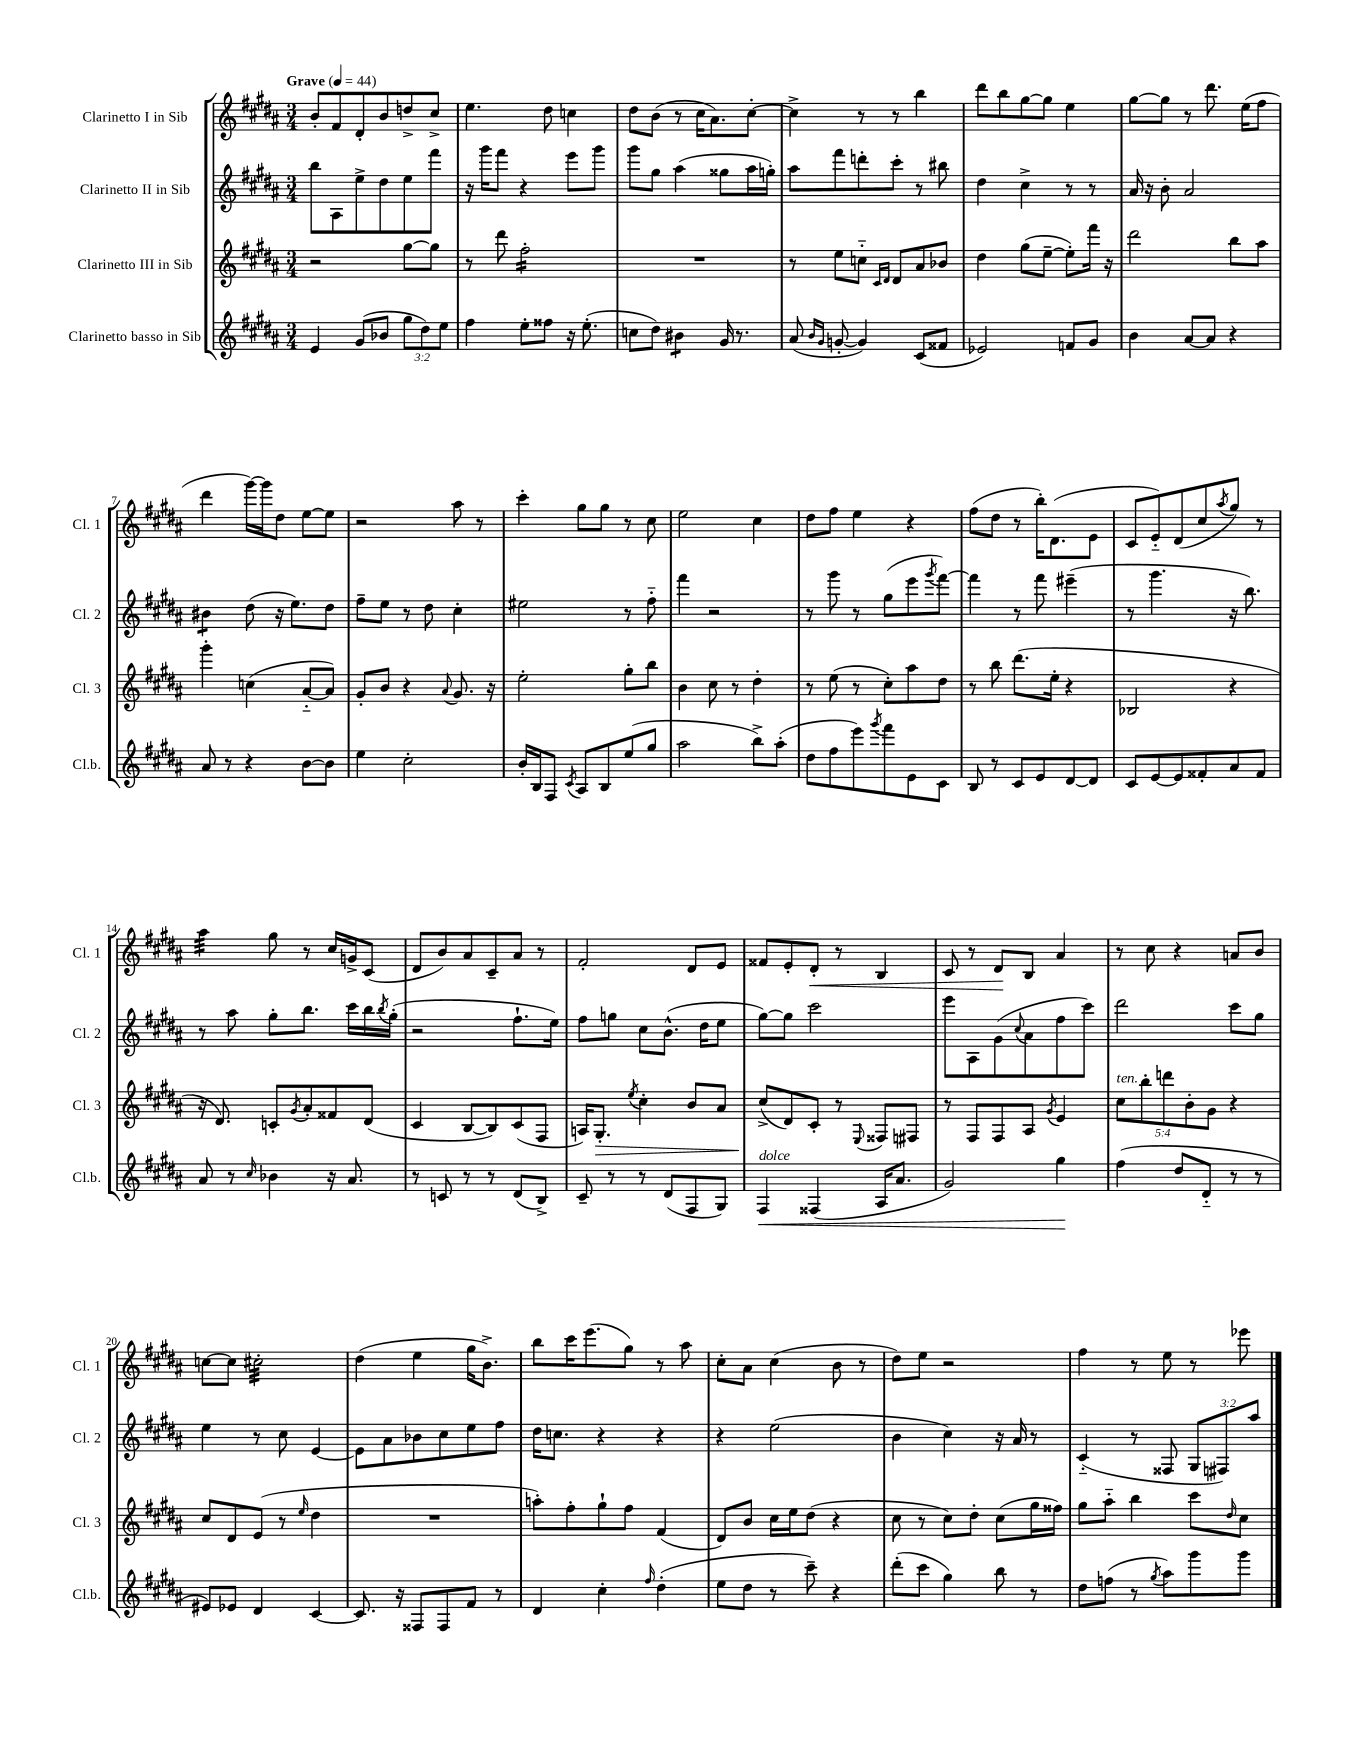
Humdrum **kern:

**kern	**kern	**kern	**kern
*staff4	*staff3	*staff2	*staff1
*clefG2	*clefG2	*clefG2	*clefG2
*k[f#c#g#d#a#]	*k[f#c#g#d#a#]	*k[f#c#g#d#a#]	*k[f#c#g#d#a#]
*M3/4	*M3/4	*M3/4	*M3/4
*MM44	*MM44	*MM44	*MM44
4e	2r	8bb	8b'
.	.	8A#	8f#
(8g#	.	8ee^	8d#'
8b-	.	8dd#	8b
12gg#	[8gg#	8ee	8dd^
12dd#)	.	.	.
.	8gg#]	8fff#	8cc#^
12ee	.	.	.
=	=	=	=
4ff#	8r	16r	4.ee
.	.	16ggg#	.
.	8ddd#	8fff#	.
8ee'	2ff#'	4r	.
8ff##	.	.	8dd#
16r	.	8eee	4cc
(8.ee'	.	.	.
.	.	8ggg#	.
=	=	=	=
8cc	2.r	8ggg#	8dd#
8dd#)	.	8gg#	(8b
4b#	.	(4aa#	8r
.	.	.	16cc#
.	.	.	8.a#)
16g#	.	8gg##	.
8.r	.	.	.
.	.	16aa#	[8cc#'
.	.	16gg')	.
=	=	=	=
(8a#	8r	8aa#	4cc#^]
16qqb	.	.	.
16qqg#	.	.	.
[8g'	8ee	8fff#	.
4g])	8cc'~	8ddd'	8r
.	16qqc#	.	.
.	16qqd#	.	.
.	8d#	8ccc#'	8r
(8c#	8a#	8r	4bb
8f##	8b-	8bb#	.
=	=	=	=
2e-)	4dd#	4dd#	8ddd#
.	.	.	8bb
.	(8gg#	4cc#^	[8gg#
.	[8ee~	.	8gg#]
8f	8ee'])	8r	4ee
8g#	16fff#	8r	.
.	16r	.	.
=	=	=	=
4b	2ddd#	16a#	[8gg#
.	.	16r	.
.	.	8b'	8gg#]
[8a#	.	2a#	8r
8a#]	.	.	8.ddd#
4r	8bb	.	.
.	.	.	(16ee
.	8aa#	.	8ff#
=	=	=	=
8a#	4ggg#'	4b#	4ddd#
8r	.	.	.
4r	(4cc	(8dd#	[16ggg#)
.	.	.	16ggg#]
.	.	16r	8dd#
.	.	8.ee)	.
[8b	[8a#'~	.	[8ee
8b]	8a#])	8dd#	8ee]
=	=	=	=
4ee	8g#'	8ff#~	2r
.	8b	8ee	.
2cc#'	4r	8r	.
.	.	8dd#	.
.	8qqa#	.	.
.	8.g#	4cc#'	8aa#
.	.	.	8r
.	16r	.	.
=	=	=	=
16b'	2ee'	2ee#	4ccc#'
16B	.	.	.
8F#	.	.	.
8qc#	.	.	.
8A#	.	.	8gg#
8B	.	.	8gg#
(8ee	8gg#'	8r	8r
8gg#	8bb	8ff#'~	8cc#
=	=	=	=
2aa#	4b	4fff#	2ee
.	8cc#	2r	.
.	8r	.	.
8bb^)	4dd#'	.	4cc#
(8aa#'	.	.	.
=	=	=	=
8dd#	8r	8r	8dd#
8ff#	(8ee	8ggg#	8ff#
8eee)	8r	8r	4ee
8qggg#	.	.	.
8fff#	8cc#')	(8gg#	.
8e	8aa#	8eee	4r
.	.	8qggg#	.
8c#	8dd#	[8fff#)	.
=	=	=	=
8B	8r	4fff#]	(8ff#
8r	8bb	.	8dd#
8c#	(8.ddd#	8r	8r
8e	.	8fff#	16bb')
.	16ee'	.	(8.d#
[8d#	4r	(4eee#~	.
8d#]	.	.	8e
=	=	=	=
8c#	2B-	8r	8c#
[8e	.	4.ggg#	8e'~)
8e]	.	.	(8d#
8f##'	.	.	8cc#
.	.	.	8qaa#
8a#	4r	16r	8gg#)
.	.	8.bb)	.
8f##	.	.	8r
=	=	=	=
8a#	16r	8r	4aa#
.	8.d#)	.	.
8r	.	8aa#	.
16qqcc#	.	.	.
4b-	8c'	8gg#'	8gg#
.	8qg#	.	.
.	8a#'	8.bb	8r
16r	8f##	.	16cc#
8.a#	.	16ccc#	16g^
.	(8d#	16bb	(8c#
.	.	8qbb	.
.	.	(16gg#'	.
=	=	=	=
8r	4c#	2r	8d#
8c	.	.	8b)
8r	[8B	.	8a#
8r	8B])	.	8c#~
(8d#	(8c#	8.ff#`	8a#
8B^)	8F#	.	8r
.	.	16ee)	.
=	=	=	=
8c#~	16A)	8ff#	2f#'
.	8.G#'	.	.
8r	.	8gg	.
.	8qee	.	.
8r	4cc#'	8cc#	.
(8d#	.	(8.b^^	.
8F#	8b	.	8d#
.	.	16dd#	.
8G#)	8a#	8ee	8e
=	=	=	=
4F#	(8cc#^	[8gg#)	8f##
.	8d#)	8gg#]	8e'
(4F##	8c#'	2ccc#	8d#'
.	8r	.	8r
.	8qqE	.	.
16A#	8F##	.	4B
8.a#	.	.	.
.	8F#	.	.
=	=	=	=
2g#)	8r	8eee	8c#
.	8F#	8A#	8r
.	8F#	(8g#	8d#
.	.	8qqcc#	.
.	8A#	8a#	8B
.	8qg#	.	.
4gg#	4e	8ff#	4a#
.	.	8ccc#)	.
=	=	=	=
(4ff#	10cc#	2ddd#	8r
.	10bb'	.	.
.	.	.	8cc#
.	10ddd	.	.
8dd#	.	.	4r
.	10b'	.	.
8d#'~	.	.	.
.	10g#	.	.
8r	4r	8ccc#	8a
8r	.	8gg#	8b
=	=	=	=
8e#)	8cc#	4ee	[8cc
8e-	8d#	.	8cc]
4d#	(8e	8r	2cc#'
.	8r	8cc#	.
.	16qqee	.	.
[4c#	4dd#	[4e	.
=	=	=	=
8.c#]	2.r	8e]	(4dd#
.	.	8a#	.
16r	.	.	.
8F##	.	8b-	4ee
8F##	.	8cc#	.
8f#	.	8ee	16gg#
.	.	.	8.b^)
8r	.	8ff#	.
=	=	=	=
4d#	8aa')	16dd#	8bb
.	.	8.cc	.
.	8ff#'	.	16ccc#
.	.	.	(8.eee
4cc#'	8gg#`	4r	.
.	8ff#	.	8gg#)
16qqff#	.	.	.
(4dd#'	(4f#	4r	8r
.	.	.	8aa#
=	=	=	=
8ee	8d#)	4r	8cc#'
8dd#	8b	.	8a#
8r	16cc#	(2ee	(4cc#
.	16ee	.	.
8ccc#~)	(8dd#	.	.
4r	4r	.	8b
.	.	.	8r
=	=	=	=
(8ddd#'	8cc#	4b	8dd#)
8ccc#	8r	.	8ee
4gg#)	8cc#)	4cc#)	2r
.	8dd#'	.	.
8bb	(8cc#	16r	.
.	.	16a#	.
8r	16gg#	8r	.
.	16ff##)	.	.
=	=	=	=
8dd#	8gg#	(4c#'~	4ff#
(8ff	8aa#'~	.	.
8r	4bb	8r	8r
8qgg#	.	.	.
8aa#)	.	8F##	8ee
8ggg#	8ccc#	12G#	8r
.	.	12F#)	.
.	16qqdd#	.	.
8ggg#	8cc#	.	8eee-
.	.	12aa#	.
==	==	==	==
*-	*-	*-	*-
